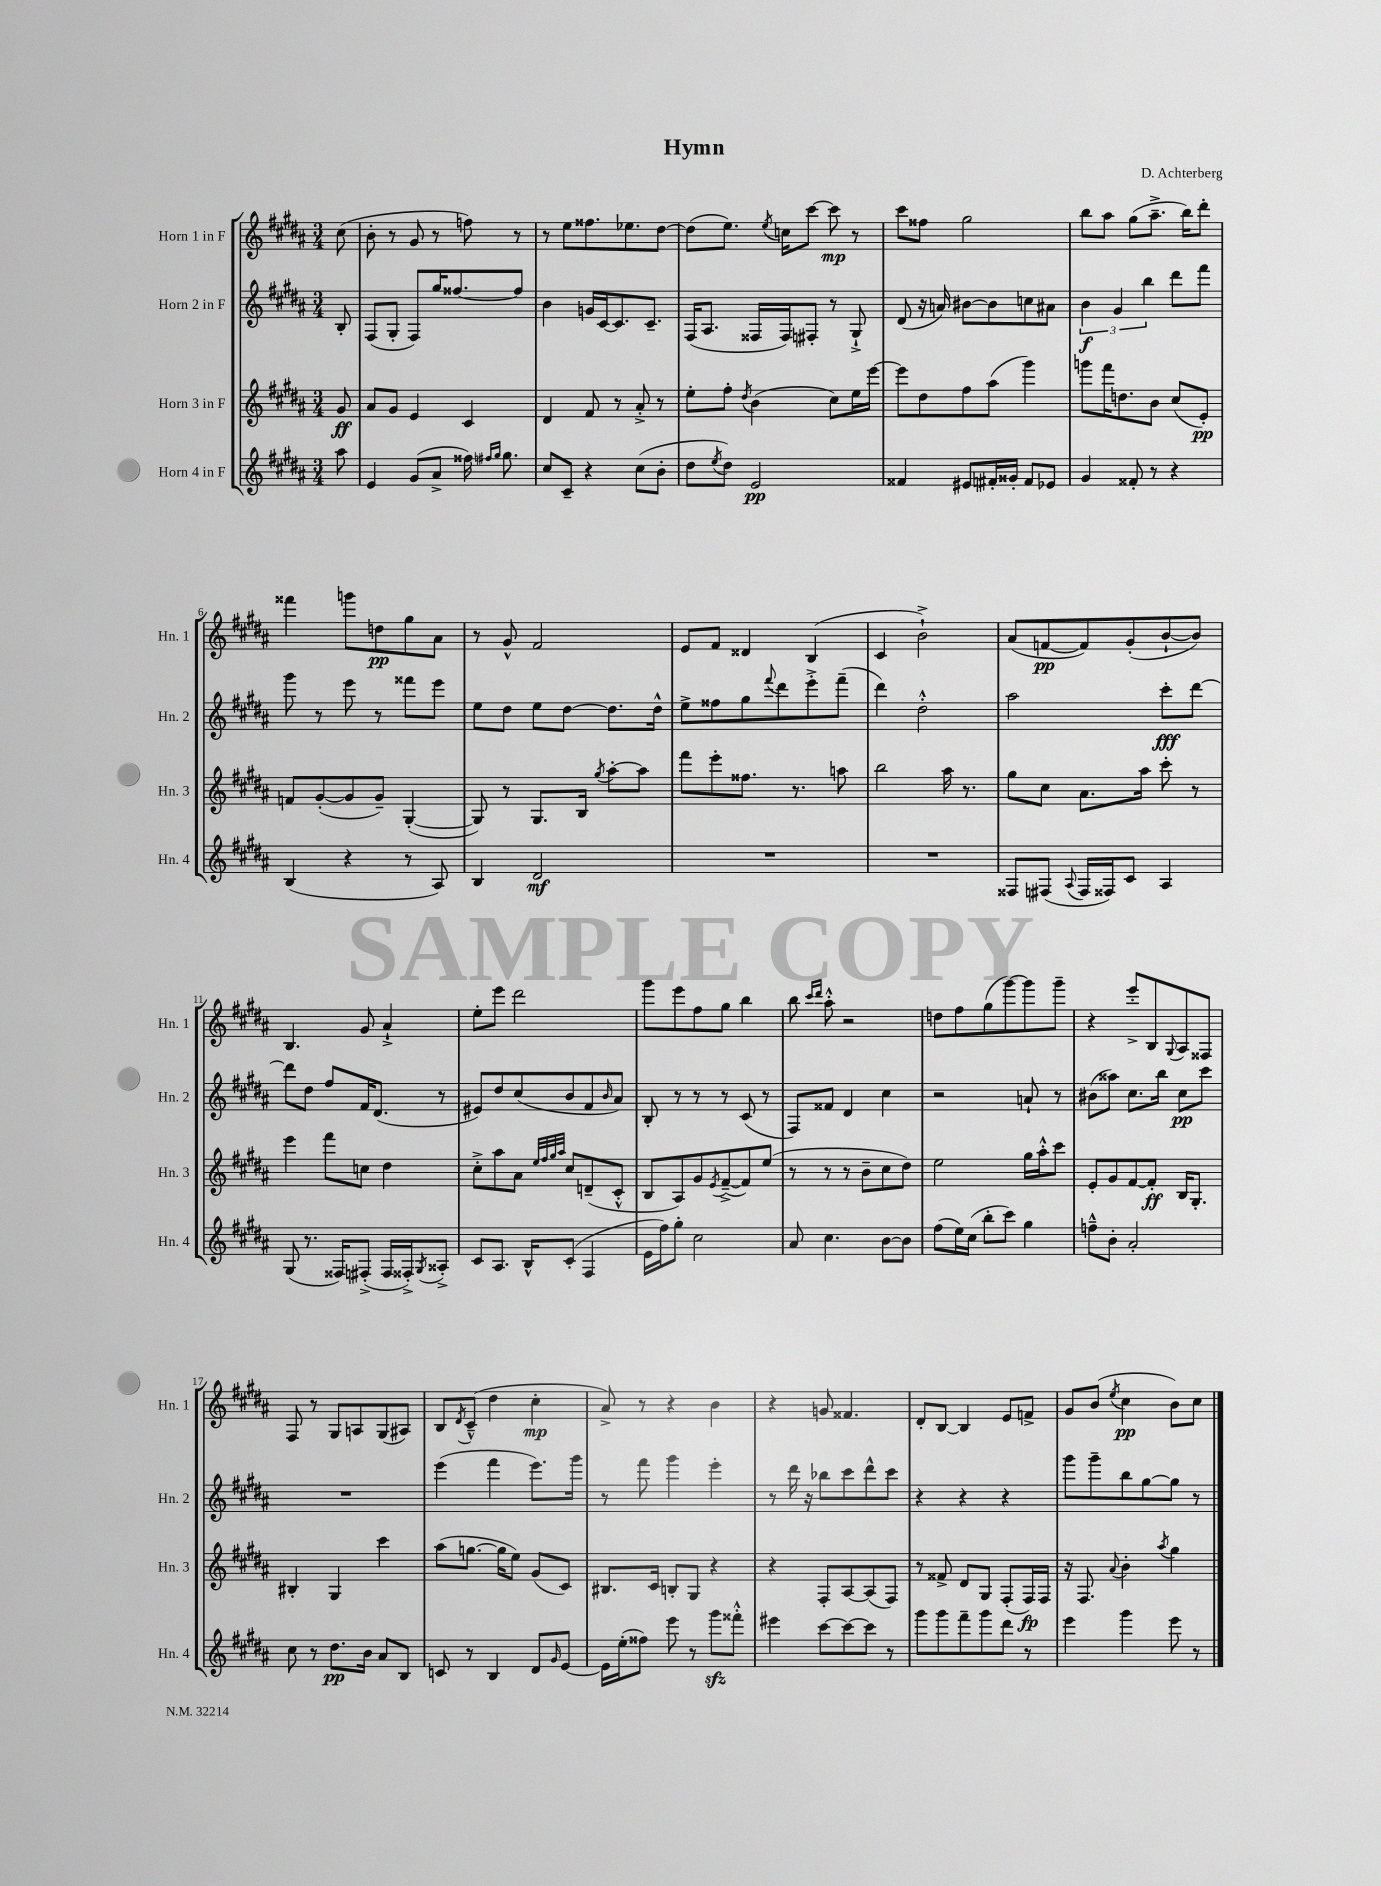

**kern	**kern	**kern	**kern
*staff4	*staff3	*staff2	*staff1
*clefG2	*clefG2	*clefG2	*clefG2
*k[f#c#g#d#a#]	*k[f#c#g#d#a#]	*k[f#c#g#d#a#]	*k[f#c#g#d#a#]
*M3/4	*M3/4	*M3/4	*M3/4
8aa#	8g#	8B'	(8cc#
=	=	=	=
4e	8a#	(8F#	8b'
.	8g#	8G#'	8r
(8g#	4e	8F#)	8g#
8a#^	.	16gg#	8r
.	.	[8.ff##	.
16ff##)	4c#	.	8ff)
16qqff#	.	.	.
16qqgg#	.	.	.
8.gg#	.	.	.
.	.	8ff##]	8r
=	=	=	=
8cc#	4d#	4b	8r
8c#~	.	.	8ee
4r	8f#	16g	8.ff##
.	.	[16c#	.
.	8r	8.c#]	.
.	.	.	8.ee-
(8cc#	8a#'^	.	.
.	.	8.c#~	.
8b'	8r	.	[8dd#
=	=	=	=
8dd#	8ee'	(16F#	(8dd#]
.	.	8.A#	.
8qee	.	.	.
8dd#)	8ff#'	.	8.ee)
.	8qdd#	.	.
2e	(4b	16F##	.
.	.	.	8qee
.	.	16F##)	16cc
.	.	8F#'	[8ccc#
.	8cc#)	8r	8ccc#]
.	16ee	8G#`^	8r
.	[16eee	.	.
=	=	=	=
4f##	8eee]	(8d#	8ccc#
.	8dd#	16r	8ff##
.	.	16a)	.
8e#	8ff#	[8b#	2gg#
16f#'	(8aa#	8b#]	.
16g##'	.	.	.
8f#	4ggg#)	8cc	.
8e-	.	8a#	.
=	=	=	=
4g#	8ggg	6b	8bb
.	16fff#	.	8aa#
.	.	6g#	.
.	8.dd	.	.
8f##'	.	.	(8gg#
.	.	6bb	.
8r	8b	.	8.aa#~^
4r	(8cc#	8ddd#	.
.	.	.	16bb)
.	8e')	8fff#	8ddd#'
=	=	=	=
(4B	8f	8ggg#	4fff##
.	([8g#'	8r	.
4r	8g#]	8eee	8ggg
.	8g#~)	8r	8dd
8r	([4G#'	8fff##	8gg#
8A#)	.	8eee	8a#
=	=	=	=
4B	8G#])	8ee	8r
.	8r	8dd#	8g#^^
2d#	8.G#	8ee	2f#
.	.	[8dd#	.
.	16B	.	.
.	8qgg#	.	.
.	[8aa#'	8.dd#]	.
.	8aa#]	.	.
.	.	16dd#^^	.
=	=	=	=
2.r	8fff#	8ee^	8e
.	8eee'	8ff##	8f#
.	8.ff##	8gg#	4d##
.	.	8qqfff#	.
.	.	8ddd#	.
.	8.r	.	.
.	.	8eee'^	(4B
.	8aa	(8fff#~	.
=	=	=	=
2.r	2bb	4ddd#)	4c#
.	.	2dd#'^^	2b`^)
.	16aa#	.	.
.	8.r	.	.
=	=	=	=
8F##	8gg#	2aa#	(8a#
(8F#	8cc#	.	[8f
8qqA#	.	.	.
16F#	8.a#	.	8f])
16F##)	.	.	.
8c#	.	.	(8g#'
.	16aa#	.	.
4A#	8ccc#'	8ccc#'	[8b`
.	8r	[8ddd#	8b])
=	=	=	=
(8G#	4eee	8ddd#]	4.B
8.r	.	8dd#	.
.	8fff#	8ff#	.
16F##)	.	.	.
(8F#'^	8cc	16f#	8g#
.	.	(8.d#	.
16F#	4dd#	.	4a#`^
16F##'^)	.	.	.
8qG#	.	.	.
8A##'^	.	8r	.
=	=	=	=
8c#	8cc#'^	8e#)	8ee'
8.A#	8aa#	8dd#	8eee
.	8a#	(8cc#	2ddd#
16B^^	.	.	.
.	32qqee	.	.
.	32qqff#	.	.
.	32qqgg#	.	.
.	32qqaa#	.	.
(8c#'	8cc#	8b	.
4F#	(8d~	8f#	.
.	.	16qqb	.
.	8c#'^^	8a#)	.
=	=	=	=
16e	8B	8B'	8ggg#
16ff#)	.	.	.
8gg#'	8A#)	8r	8eee
2cc#	8g#	8r	8ff#
.	8qe	.	.
.	([8f#~^	8r	8gg#
.	8f#])	(8c#	4bb
.	(8ee	8r	.
=	=	=	=
8a#	8r	8F#)	8bb
.	.	.	16qqccc#
.	.	.	16qqddd#
4.cc#	8r	8f##	8aa#'^^
.	8r	4d#	2r
.	8b~	.	.
[8b	8cc#	4cc#	.
8b]	8dd#)	.	.
=	=	=	=
(8ff#	2ee	2r	8dd
16ee)	.	.	8ff#
(16cc#	.	.	.
8bb'	.	.	(8gg#
8ccc#)	.	.	[8ggg#)
4gg#	16gg#	8a`	8ggg#]
.	16aa#'^^	.	.
.	8ccc#	8r	8ggg#~
=	=	=	=
8ff~^^	8e'	(8b#	4r
8b'	8g#	8aa##)	.
2a#'	[8f#	8.cc#	8eee'^
.	8f#']	.	8B
.	.	16bb	.
.	.	.	8qqG#
.	16B	8cc#	8A#
.	8.G#'	.	.
.	.	8ccc#	8F##
=	=	=	=
8cc#	4B#'	2.r	8F#
8r	.	.	8r
8.dd#	4G#	.	8G#
.	.	.	8A
16b	.	.	.
8a#	4ccc#	.	(8G#
8B	.	.	8A#)
=	=	=	=
8c	(8aa#	(4eee	8B
.	.	.	8qd#
8r	[8.gg	.	(8c#~^^
4B	.	4fff#	4dd#
.	16gg]	.	.
.	8ee)	.	.
8d#	(8g#	8.eee)	4cc#'
16qqg#	.	.	.
[8e	8c#)	.	.
.	.	16ggg#	.
=	=	=	=
16e]	8.B#	8r	8a#^)
(16ee'	.	.	.
8ff##)	.	8fff#	8r
.	16c#	.	.
8eee	8B'	4ggg#	4r
8r	8G#	.	.
8ggg#	4r	4eee'	4b
8fff##'^^	.	.	.
=	=	=	=
4eee#	4r	8r	4r
.	.	16ddd#	.
.	.	16r	.
[8ccc#	8F#'	8bb-	8g
8ccc#_	[8A#	8ccc#	4.f##
8ccc#]	(8A#]	8ddd#^^	.
8r	8F#)	8ccc#	.
=	=	=	=
8ggg#	8r	4r	8d#'
8ggg#	8f##^	.	[8B
8fff#~	8d#	4r	4B]
8ggg#	8G#	.	.
8ddd#	(8F#'	4r	8e
8r	16F#)	.	8f^
.	16F#	.	.
=	=	=	=
4eee	16r	8ggg#	8g#
.	8.F#	.	.
.	.	8ggg#~	(8b
.	8qqa#	.	8qee
4ggg#	4b'	8bb	4cc#
.	.	[8gg#	.
.	8qaa#	.	.
8eee	4gg#	8gg#]	8b)
8r	.	8r	8cc#
==	==	==	==
*-	*-	*-	*-
